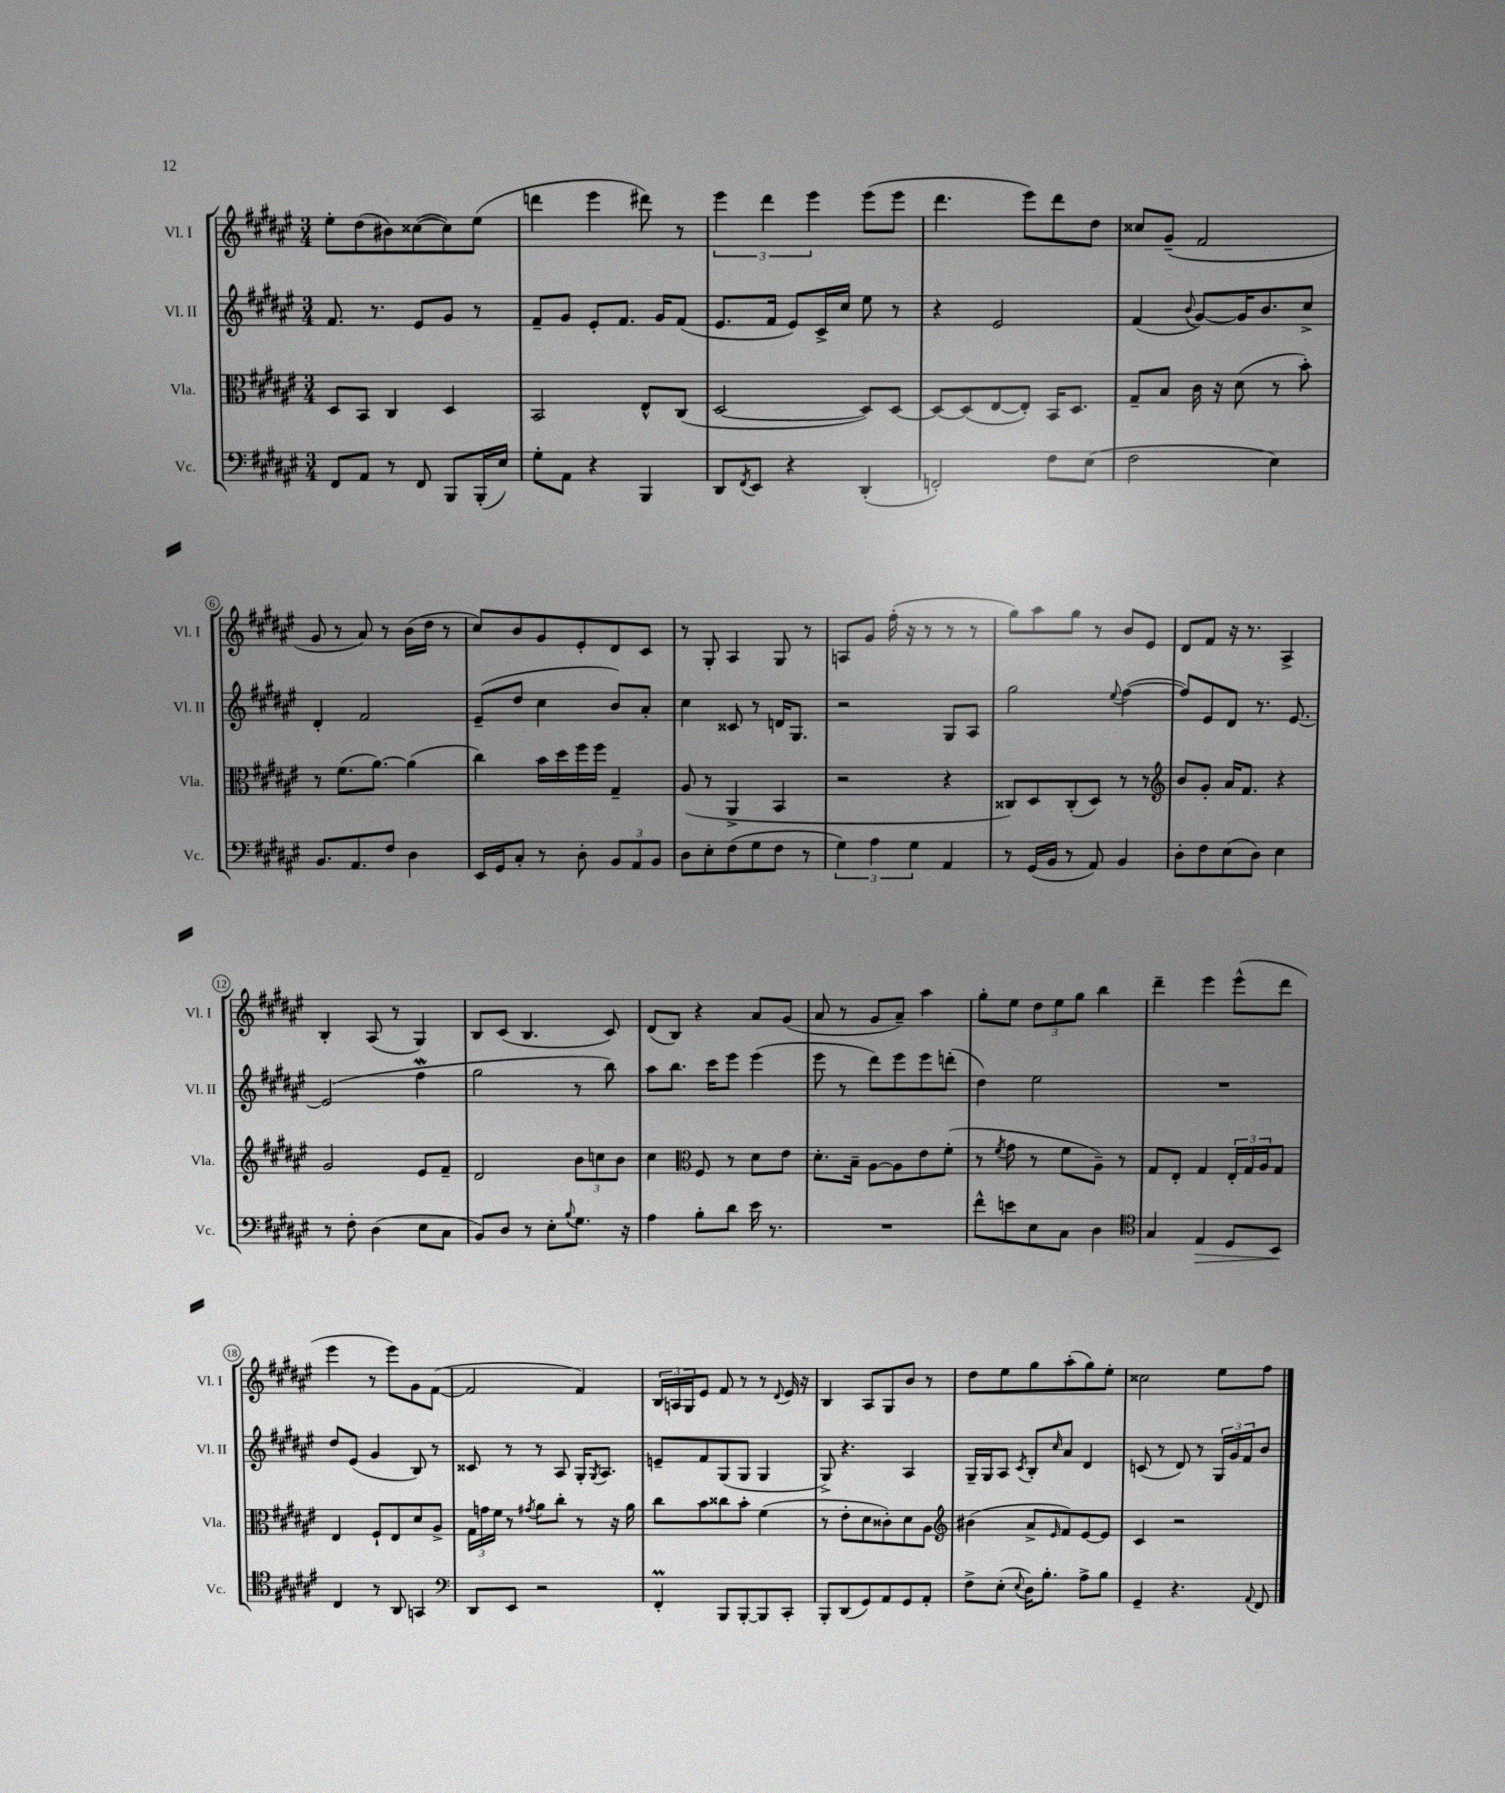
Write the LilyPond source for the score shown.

<<
\new StaffGroup <<
\new Staff = "s0" \with { instrumentName = "Vl. I" shortInstrumentName = "Vl. I" } {
    \clef treble \key fis \major \numericTimeSignature \time 3/4
    eis''8-. dis''8( bis'8) cisis''8~( cisis''8) eis''8( |
    d'''4 eis'''4 dis'''8) r8 |
    \tuplet 3/2 { eis'''4 dis'''4 eis'''4 } eis'''8( eis'''8 |
    dis'''4. eis'''8) dis'''8 dis''8 |
    cisis''8 gis'8--( fis'2 |
    gis'8 r8 ais'8) r8 b'16( dis''16 r8 |
    cis''8) b'8 gis'8 eis'8-. dis'8 cis'8 |
    r8 gis8-. ais4 gis8 r8 |
    a8 gis'8 fis''16-.( r16 r8 r8 r8 |
    gis''8) ais''8 gis''8 r8 b'8 eis'8 |
    dis'8 fis'8 r16 r8. ais4-> |
    b4-. ais8( r8 gis4) |
    b8 cis'8( b4. cis'8) |
    dis'8( b8) r4 ais'8 gis'8( |
    ais'8 r8 gis'8 ais'8--) ais''4 |
    gis''8-. eis''8 \tuplet 3/2 { dis''8 eis''8 gis''8 } b''4 |
    dis'''4-- eis'''4 eis'''8-^( dis'''8 |
    eis'''4 r8 eis'''8) gis'8 fis'8~( |
    fis'2 fis'4) |
    \tuplet 3/2 { b16 a16 gis16 } eis'8 fis'8 r8 r8 \appoggiatura { dis'8 } eis'16 r16 |
    b4 ais8 gis8 b'8 r8 |
    dis''8 eis''8 gis''8 ais''8-.( gis''8) eis''8-. |
    cisis''2 eis''8 fis''8 \bar "|." |
}
\new Staff = "s1" \with { instrumentName = "Vl. II" shortInstrumentName = "Vl. II" } {
    \clef treble \key fis \major \numericTimeSignature \time 3/4
    fis'8. r8. eis'8 gis'8 r8 |
    fis'8-- gis'8 eis'8-. fis'8. gis'16 fis'8( |
    eis'8. fis'16 eis'8) cis'16-> cis''16 eis''8 r8 |
    r4 eis'2 |
    fis'4( \appoggiatura { b'8 } gis'8~) gis'16 b'8. cis''8-> |
    dis'4-. fis'2 |
    eis'8--( dis''8 cis''4 b'8) ais'8-. |
    cis''4 cisis'8 r8 d'16 gis8. |
    r2 gis8 ais8 |
    gis''2 \appoggiatura { eis''8 } fis''4~( |
    fis''8) eis'8 dis'8 r8. eis'8.~ |
    eis'2( fis''4\mordent |
    gis''2 r8 b''8) |
    ais''8 b''8. cis'''16 eis'''8 eis'''4( |
    eis'''8 r8 dis'''8) eis'''8 eis'''8 d'''8-.( |
    dis''4) eis''2 |
    R2. |
    dis''8 eis'8( gis'4 b8) r8 |
    cisis'8 r8 r8 ais8 gis16-. \acciaccatura { gis8 } ais8. |
    e'8-- fis'8 gis8( gis8 gis4 |
    gis8->) r4. ais4 |
    gis16-- gis16 ais8 \acciaccatura { cis'8 } b8-. \grace { cis''16 } ais'8 dis'4 |
    c'8( r8 dis'8) r8 \tuplet 3/2 { gis16 gis'16 fis'16 } b'8 \bar "|." |
}
\new Staff = "s2" \with { instrumentName = "Vla." shortInstrumentName = "Vla." } {
    \clef alto \key fis \major \numericTimeSignature \time 3/4
    dis8 b,8 cis4 dis4 |
    b,2 eis8-^ cis8( |
    dis2~ dis8) dis8~ |
    dis8~ dis8( eis8~ eis8-.) b,16 dis8. |
    gis8-- b8 cis'16 r16 dis'8( r8 b'8-.) |
    r8 fis'8.( ais'8.~) ais'4( |
    cis''4) b'16 dis''16 fis''16 fis''16 gis4-- |
    ais8( r8 ais,4-> b,4 |
    r2 r4 |
    cisis8) dis8 cisis8-.( dis8) r8 r8 |
    \clef treble b'8 gis'8-. ais'16 fis'8. r4 |
    gis'2 eis'8 fis'8-- |
    dis'2 \tuplet 3/2 { b'8 c''8 b'8 } |
    cis''4 \clef alto fis8 r8 dis'8 eis'8 |
    dis'8.-. b16-- ais8~ ais8 eis'8 fis'8-.( |
    r8 \acciaccatura { fis'8 } gis'8 r8 fis'8 ais8--) r8 |
    gis8 eis8-. gis4 \tuplet 3/2 { eis16-. gis16 ais16 } gis8 |
    eis4 fis8-! eis8 dis'8 ais8-> |
    \tuplet 3/2 { gis16 g'16 fis'16 } r8 \acciaccatura { gis'8 } ais'8 cis''8-. r8 r16 ais'16 |
    cis''8 b'8 cisis''8 b'8-. fis'4( |
    r8 eis'8-. dis'8 cisis'8-.) dis'8 ais8 |
    \clef treble bis'4( ais'8-> \grace { eis'16 } fis'8) eis'8~ eis'8 |
    cis'4 r2 \bar "|." |
}
\new Staff = "s3" \with { instrumentName = "Vc." shortInstrumentName = "Vc." } {
    \clef bass \key fis \major \numericTimeSignature \time 3/4
    fis,8 ais,8 r8 fis,8 b,,8 b,,16-.( eis16) |
    gis8-. ais,8 r4 b,,4 |
    dis,8 \acciaccatura { fis,8 } eis,8 r4 dis,4-.( |
    f,2-.) fis8 eis8( |
    fis2 eis4) |
    b,8. ais,8. fis8 dis4 |
    eis,16 gis,16 cis8-. r8 dis8-. \tuplet 3/2 { b,8 ais,8 b,8 } |
    dis8 eis8-. fis8( gis8 fis8 r8 |
    \tuplet 3/2 { gis4) ais4 gis4 } ais,4 |
    r8 gis,16( b,16 r8 ais,8) b,4 |
    dis8-. fis8 eis8( dis8) eis4 |
    r8 fis8-. dis4( eis8 cis8 |
    b,8) dis8 r8 eis8-. \appoggiatura { b8 } gis8. r16 |
    ais4 b8-. dis'8 eis'16 r8. |
    R2. |
    fis'8-^ e'8 eis8 cis8 dis4 |
    \clef tenor gis4 eis4\> dis8 b,8\! |
    cis4 r8 ais,8 g,4 |
    \clef bass dis,8 eis,8 r2 |
    fis,4-.\prall b,,8 b,,8~-. b,,8 cis,8-. |
    b,,8-. dis,8( gis,8) ais,8 gis,8 ais,8-. |
    fis8-> eis8-.( \appoggiatura { eis8 } dis16) b8.-. ais8-> b8 |
    gis,4-- r4. \appoggiatura { ais,8 } fis,8 \bar "|." |
}
>>
>>
\layout { \context { \Score \override BarNumber.stencil = #(make-stencil-circler 0.1 0.3 ly:text-interface::print) } }
